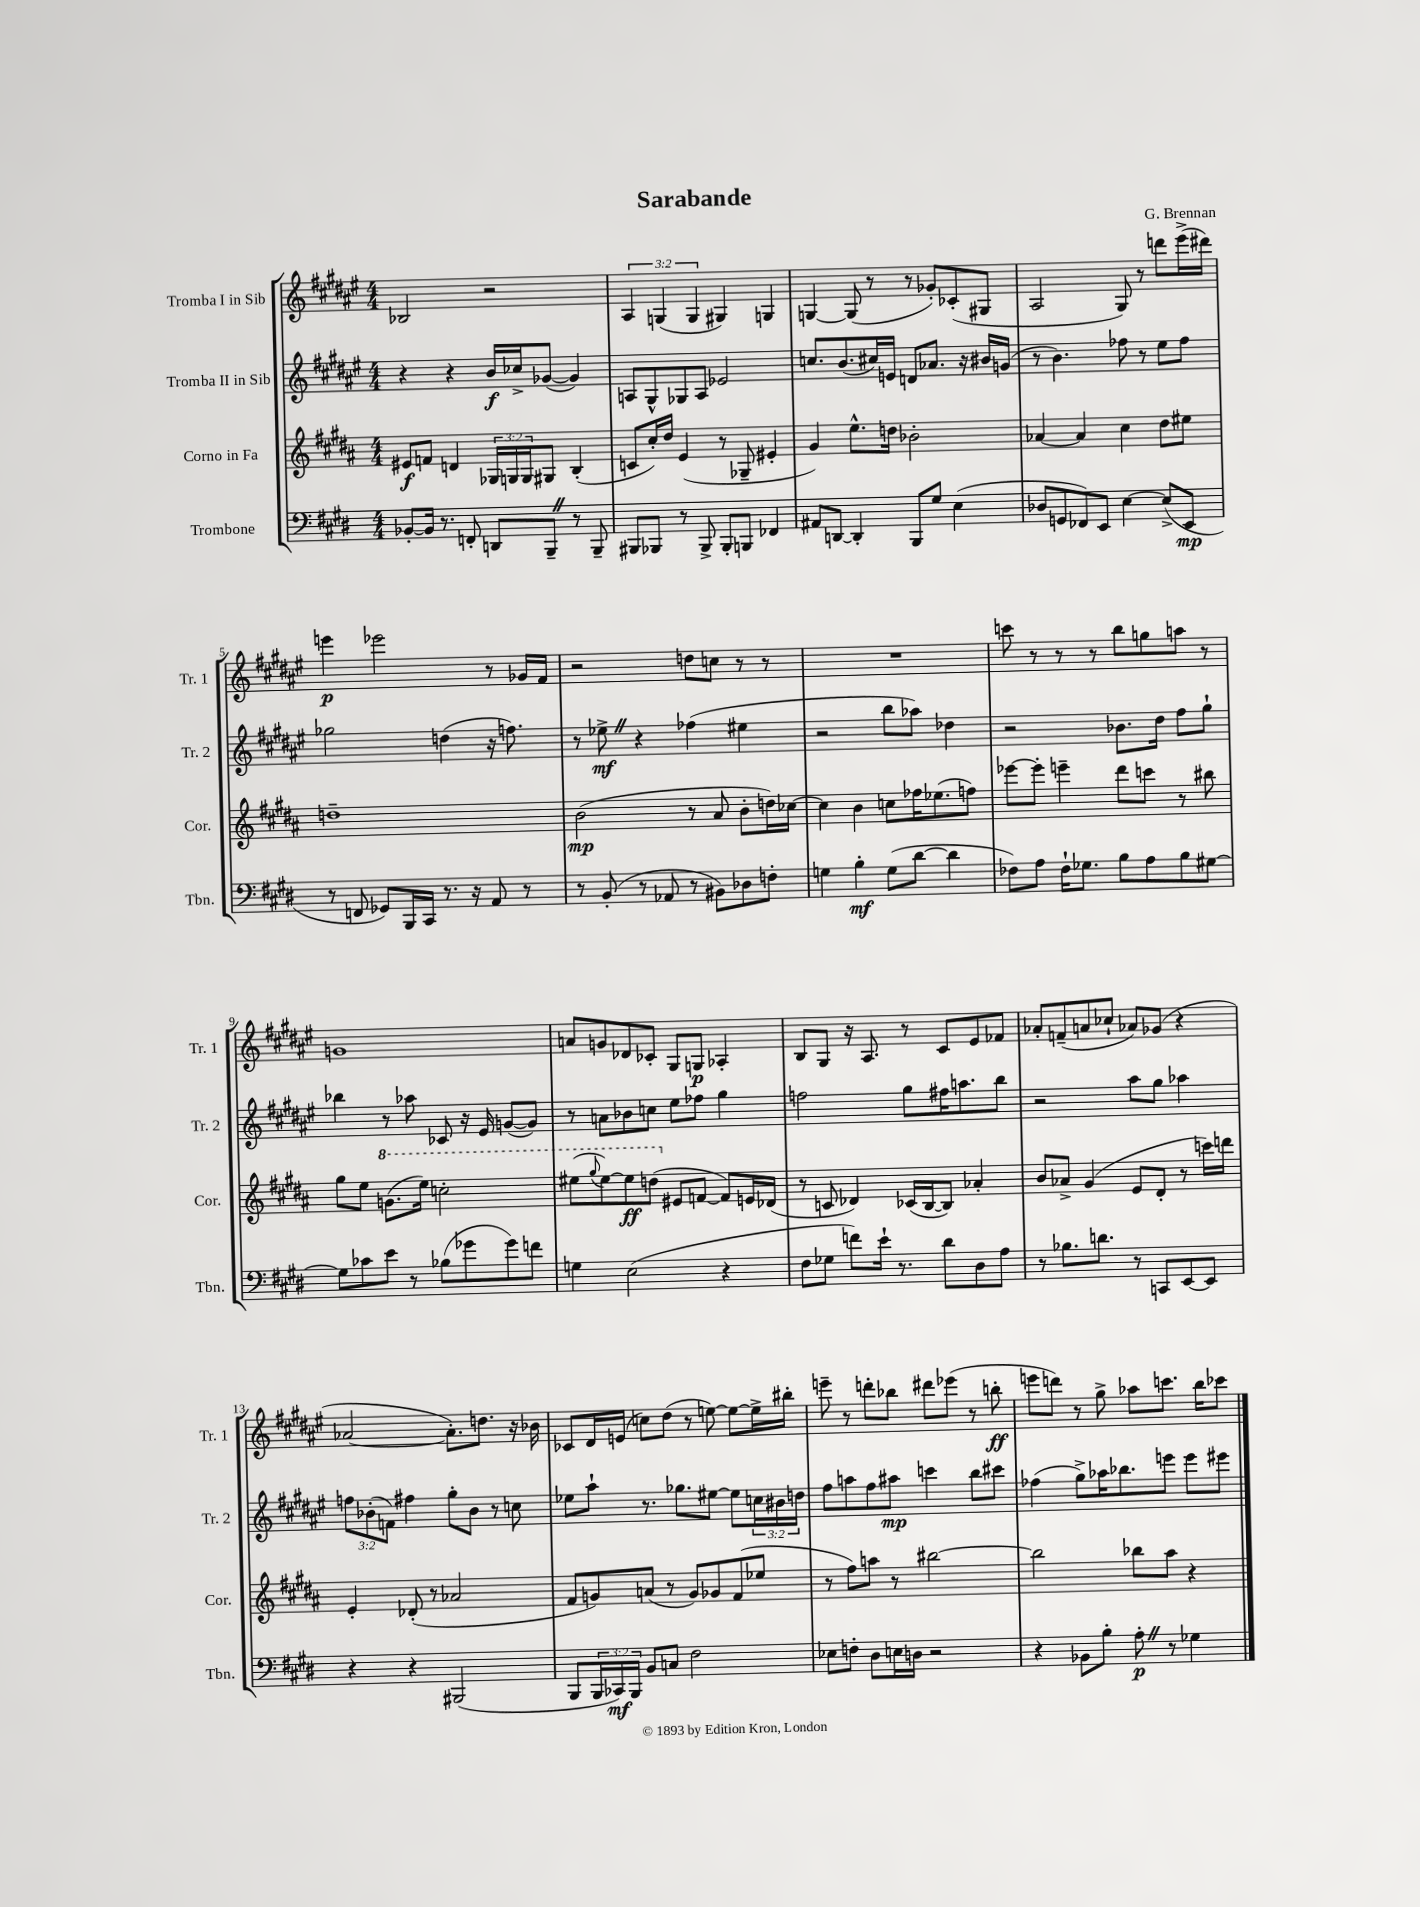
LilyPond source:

\header { title = "Sarabande" composer = "G. Brennan" }
<<
\new StaffGroup <<
\new Staff = "s0" \with { instrumentName = "Tromba I in Sib" shortInstrumentName = "Tr. 1" } {
    \clef treble \key fis \major \numericTimeSignature \time 4/4 \override Staff.TupletNumber.text = #tuplet-number::calc-fraction-text
    bes2 r2 |
    \tuplet 3/2 { ais4 g4( g4 } gis4) g4 |
    g4~ g8( r8 r8 ges'8-.) ces'8-.( gis8 |
    ais2 gis8) r8 d'''8 eis'''16->( dis'''16) |
    e'''4\p ees'''2 r8 ges'16 fis'16 |
    r2 d''8 c''8 r8 r8 |
    R1 |
    c'''8 r8 r8 r8 b''8 g''8 a''8 r8 |
    g'1 |
    a'8 g'8 des'8 ces'8-. gis8 g8\p aes4-. |
    b8 gis8 r16 ais8. r8 cis'8 eis'8 fes'8 |
    aes'8-. f'8--( a'8 ces''8-! aes'8) ges'8( r4 |
    aes'2~ aes'8.-.) d''8. r16 bes'16 |
    ces'8 dis'16 e'16( c''8) dis''8( r8 e''8~) e''8~ e''16-> bis''16-. |
    e'''8-- r8 d'''8-. bes''8 dis'''8 ees'''8( r8 b''8-.\ff |
    e'''8 d'''8) r8 gis''8-> aes''8 c'''8. b''16 ces'''8 \bar "|." |
}
\new Staff = "s1" \with { instrumentName = "Tromba II in Sib" shortInstrumentName = "Tr. 2" } {
    \clef treble \key fis \major \numericTimeSignature \time 4/4 \override Staff.TupletNumber.text = #tuplet-number::calc-fraction-text
    r4 r4 b'16\f ces''16-> ges'8~( ges'4) |
    a8 gis8-^ ges8 a8 ees'2 |
    c''8. b'8.( cis''16) e'16 d'8 aes'8. r16 bis'16 g'16( |
    r8 b'4.) fes''8 r8 eis''8 fes''8 |
    ges''2 d''4( r16 f''8.) |
    r8 ees''8->\mf \once \override BreathingSign.text = \markup { \musicglyph "scripts.caesura.straight" } \breathe r4 fes''4( eis''4 |
    r2 b''8 aes''8) des''4 |
    r2 bes'8. dis''16 fis''8 gis''8-! |
    bes''4 r8 aes''8 ces'8 r16 eis'16 g'8~( g'8) |
    r8 a'8 bes'8 c''8 eis''8 fes''8 gis''4 |
    f''2 gis''8 fis''16 a''8. b''8 |
    r2 ais''8 gis''8 aes''4 |
    \tuplet 3/2 { f''8 bes'8-.( f'8) } fis''4 gis''8-. bes'8 r8 c''8 |
    ees''8 ais''8-! r8. ges''8. eis''8~ eis''8 \tuplet 3/2 { c''16 bis'16 d''16 } |
    fis''8 a''8 fis''8 ais''8\mp c'''4 b''8 cis'''8 |
    fes''4( gis''8->) aes''16 bes''8. e'''8 e'''8 eis'''8 \bar "|." |
}
\new Staff = "s2" \with { instrumentName = "Corno in Fa" shortInstrumentName = "Cor." } {
    \clef treble \key b \major \numericTimeSignature \time 4/4 \override Staff.TupletNumber.text = #tuplet-number::calc-fraction-text
    eis'8\f f'8 d'4 \tuplet 3/2 { ges16 g16 g16 } gis8 b4-.( |
    c'8 cis''16-.) dis''16 e'4( r8 ges8-- eis'4-. |
    gis'4) e''8.-^ d''16 bes'2-. |
    aes'4~ aes'4 cis''4 dis''8 eis''8 |
    d''1-- |
    b'2\mp( r8 ais'8 b'8-. d''16) ces''16~ |
    ces''4 b'4 c''8 fes''16 ees''8.( f''8) |
    ees'''8~ ees'''8-. e'''4-- dis'''8 c'''8 r8 bis''8 |
    gis''8 e''8 \ottava #1 g''8.( e'''16) c'''2-. |
    eis'''8( \appoggiatura { gis'''8 } eis'''8~) eis'''8\ff d'''8( \ottava #0 eis'8 f'8~ f'8) e'16 des'16( |
    r8 c'8 des'4) ces'16( b16~ b8) aes'4-. |
    b'8 aes'8-> gis'4( e'8 dis'8-. r8 c'''16) d'''16 |
    e'4-. des'8-.( r8 aes'2 |
    fis'8 g'8) a'8( r8 g'8) ges'8 fis'8( ees''8 |
    r8 fis''8) a''8 r8 bis''2~ |
    bis''2 bes''8 ais''8 r4 \bar "|." |
}
\new Staff = "s3" \with { instrumentName = "Trombone" shortInstrumentName = "Tbn." } {
    \clef bass \key e \major \numericTimeSignature \time 4/4 \override Staff.TupletNumber.text = #tuplet-number::calc-fraction-text
    bes,8~-. bes,16 r8. f,8-. d,8 b,,8-- \once \override BreathingSign.text = \markup { \musicglyph "scripts.caesura.straight" } \breathe r8 b,,8-- |
    bis,,8 bes,,8 r8 bes,,8-> bes,,8-. b,,8 fes,4 |
    ais,8 d,8~ d,4-. b,,8 gis8 e4( |
    des8 g,8 fes,8) e,8 e4~ e8->( e,8\mp |
    r8 f,8 ges,8) b,,16 cis,16 r8. r16 a,8 r8 |
    r8 b,8-.( r8 aes,8 r8 bis,8) des8 f8-. |
    g4 b4-.\mf g8( dis'8~ dis'4 |
    fes8) a8 fes16-! ges8. b8 a8 b8 gis8~ |
    gis8 ces'8 e'8 r8 bes8( ges'8 ges'8) f'8 |
    g4 e2( r4 |
    fis8 ges8 f'8) e'16-! r8. dis'8 dis8 a8 |
    r8 bes8. d'8. r8 c,8 e,8~ e,8 |
    r4 r4 bis,,2( |
    b,,8 \tuplet 3/2 { b,,16 ces,16\mf) b,,16 } b,8 c8 fis2 |
    ees8 f8-. dis8 e16 d16 r2 |
    r4 bes,8 b8-. a8-.\p \once \override BreathingSign.text = \markup { \musicglyph "scripts.caesura.straight" } \breathe r8 ges4 \bar "|." |
}
>>
>>
